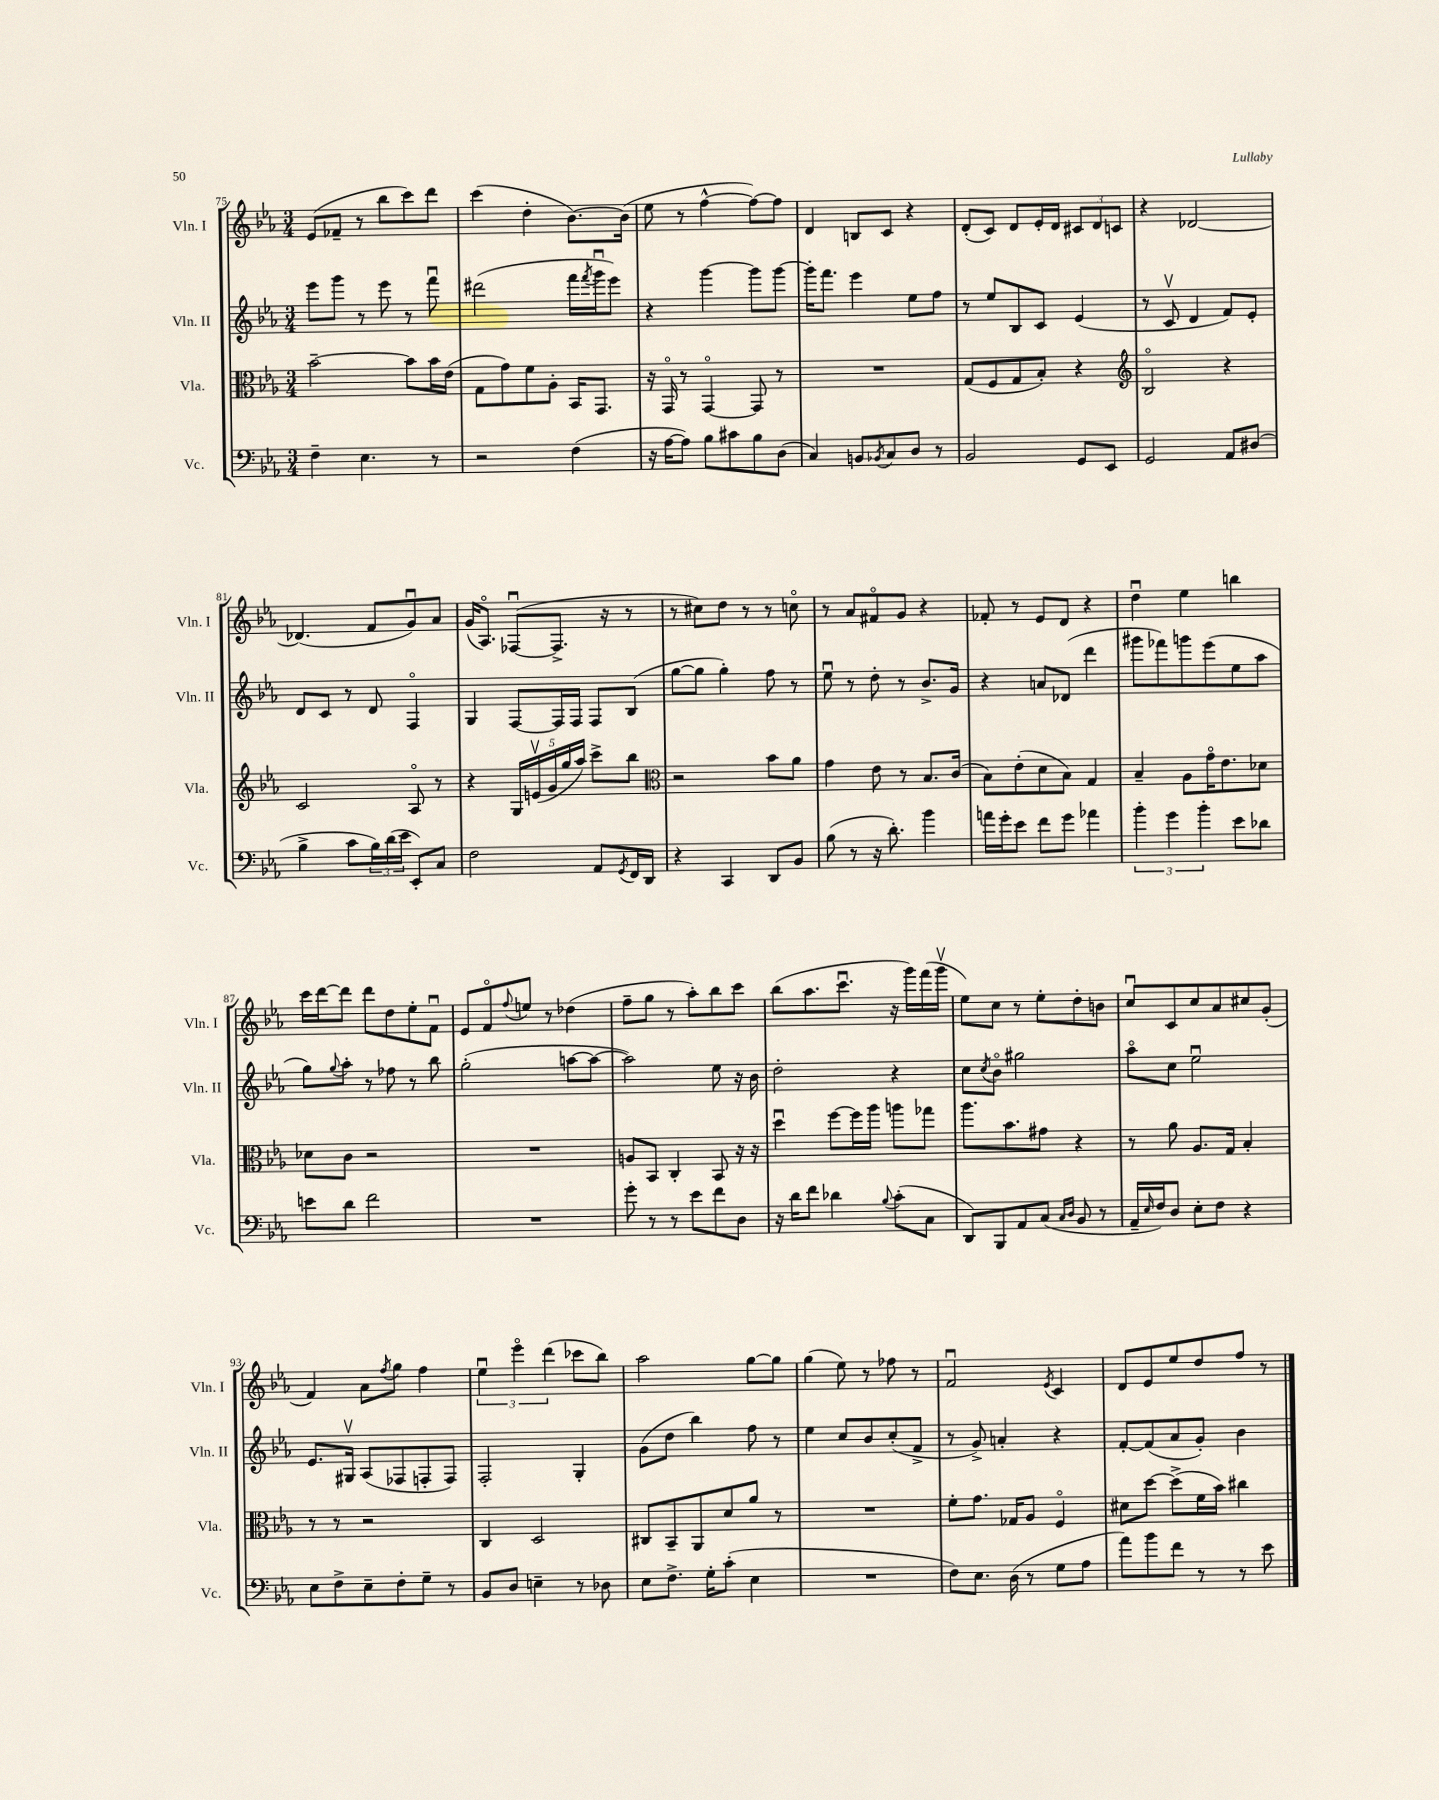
<<
\new StaffGroup <<
\new Staff = "s0" \with { instrumentName = "Vln. I" shortInstrumentName = "Vln. I" } {
    \clef treble \key ees \major \numericTimeSignature \time 3/4
    ees'8( fes'8-- r8 bes''8 c'''8) d'''8 |
    c'''4( d''4-. bes'8.~) bes'16( |
    ees''8 r8 f''4~-^ f''8~) f''8 |
    d'4 b8 c'8 r4 |
    d'8-.( c'8) d'8 ees'16-. d'16 \tuplet 3/2 { cis'8 d'8 c'8 } |
    r4 des'2~ |
    des'4.( f'8 g'8\downbow) aes'8 |
    g'16( aes8.\flageolet) fes8~\downbow( fes8.-> r16 r8 |
    r8 cis''8) d''8 r8 r8 c''8\flageolet |
    r8 aes'8 fis'8\flageolet g'8 r4 |
    fes'8-. r8 ees'8 d'8 r4 |
    d''4\downbow ees''4 b''4 |
    c'''16 d'''16~ d'''8 d'''8 d''8 ees''8-. f'8\downbow |
    ees'8 f'8\flageolet \appoggiatura { f''8 } e''8 r8 des''4( |
    f''8-- g''8 r8 aes''8-.) bes''8 c'''8 |
    bes''8( aes''8. c'''8.\downbow r16 g'''16) f'''16( g'''16\upbow |
    ees''8) c''8 r8 ees''8-. d''8-. b'8 |
    c''8\downbow c'8 c''8 aes'8 cis''8 g'8-.( |
    f'4) aes'8 \acciaccatura { f''8 } g''8 f''4 |
    \tuplet 3/2 { ees''4\downbow ees'''4\flageolet d'''4( } ces'''8 bes''8) |
    aes''2 g''8~ g''8 |
    g''4( ees''8) r8 fes''8 r8 |
    f'2\downbow \acciaccatura { ees'8 } c'4 |
    d'8 ees'8 ees''8 d''8 f''8 r8 \bar "|." |
}
\new Staff = "s1" \with { instrumentName = "Vln. II" shortInstrumentName = "Vln. II" } {
    \clef treble \key ees \major \numericTimeSignature \time 3/4
    ees'''8 g'''8 r8 ees'''8 r8 f'''8\downbow |
    dis'''2( f'''16 \acciaccatura { f'''8 } g'''16\downbow ees'''8) |
    r4 g'''4~ g'''8 g'''8~ |
    g'''16-. f'''8. ees'''4 ees''8 f''8 |
    r8 ees''8 bes8 c'8 ees'4( |
    r8 c'8\upbow d'4 f'8) ees'8-. |
    d'8 c'8 r8 d'8 f4\flageolet |
    g4 f8~ f16 f16 f8 bes8( |
    g''8~ g''8 g''4-.) f''8 r8 |
    ees''8\downbow r8 d''8-. r8 bes'8.-> g'16 |
    r4 a'8 des'8( d'''4 |
    gis'''8 fes'''8) g'''8 ees'''8( ees''8 aes''8 |
    g''8) \appoggiatura { g''8 } aes''8-. r8 fes''8 r8 bes''8 |
    g''2-.( a''8~ a''8~ |
    a''2) ees''8 r16 bes'16 |
    d''2-. r4 |
    c''8 \acciaccatura { c''8 } bes'8\flageolet gis''2 |
    aes''8\flageolet c''8 ees''2\downbow |
    ees'8. gis16\upbow aes8( fes8 f8-. f8) |
    f2-. g4-. |
    g'8( d''8 bes''4) f''8 r8 |
    ees''4 c''8 bes'8 c''8-.( f'8-> |
    r8 g'8->) a'4-. r4 |
    f'8~-. f'8( aes'8 g'8-.) bes'4 \bar "|." |
}
\new Staff = "s2" \with { instrumentName = "Vla." shortInstrumentName = "Vla." } {
    \clef alto \key ees \major \numericTimeSignature \time 3/4
    bes'2~-- bes'8 bes'16 ees'16( |
    g8 g'8) f'8 aes8-. bes,16 g,8. |
    r16 g,16\flageolet r8 g,4~\flageolet g,8 r8 |
    R2. |
    g8( f8 g8 bes8-.) r4 |
    \clef treble bes2\flageolet r4 |
    c'2 aes8\flageolet r8 |
    r4 \tuplet 5/4 { g16 e'16\upbow( g'16 g''16 aes''16) } c'''8-> bes''8 |
    \clef alto r2 bes'8 aes'8 |
    g'4 ees'8 r8 bes8. c'16( |
    bes8) ees'8-.( d'8 bes8) g4 |
    bes4-- aes8 g'16\flageolet ees'8. des'8 |
    des'8 c'8 r2 |
    R2. |
    a8 bes,8 c4-. bes,8 r16 r16 |
    d''4\downbow f''8~ f''16 aes''16 a''8 ges''8 |
    aes''8. bes'8. gis'8 r4 |
    r8 aes'8 aes8. g16 bes4-. |
    r8 r8 r2 |
    c4 d2 |
    cis8 bes,8-- aes,8 d'8 aes'8 r8 |
    R2. |
    f'8-. g'8. ges16 aes8 f4\flageolet |
    dis'8 d''8~ d''8->( f'16 bes'16) cis''4 \bar "|." |
}
\new Staff = "s3" \with { instrumentName = "Vc." shortInstrumentName = "Vc." } {
    \clef bass \key ees \major \numericTimeSignature \time 3/4
    f4-- ees4. r8 |
    r2 f4( |
    r16 aes16~ aes8) bes8 cis'8 bes8 d8( |
    c4) b,8 \acciaccatura { bes,8 } c8 d8 r8 |
    bes,2 g,8 ees,8 |
    g,2 aes,8 dis8( |
    bes4-> c'8 \tuplet 3/2 { bes16) d'16( ees'16 } ees,8-.) c8 |
    f2 aes,8 \acciaccatura { g,8 } f,16 d,16 |
    r4 c,4 d,8 bes,8 |
    bes8( r8 r16 d'8.-.) bes'4 |
    a'16 g'16-. ees'8 f'8 g'8 aes'4 |
    \tuplet 3/2 { bes'4-. g'4 bes'4-. } ees'8 des'8 |
    e'8 d'8 f'2 |
    R2. |
    g'8-. r8 r8 ees'8 f'8 d8 |
    r16 d'16 f'8 des'4 \appoggiatura { bes8 } c'8-.( c8 |
    d,8) bes,,8 aes,8 c8( \grace { c16 d16 } bes,8 r8 |
    aes,16-- \grace { ees16 } f16) d8 ees8-. f8 r4 |
    ees8 f8-> ees8-- f8-. g8-- r8 |
    bes,8 d8 e4-- r8 des8 |
    ees8 f8.-> g16-. c'8-.( ees4 |
    R2. |
    f8) ees8. d16( r8 g8 aes8 |
    aes'8) bes'8 f'8 r8 r8 ees'8 \bar "|." |
}
>>
>>
\layout { \context { \Score currentBarNumber = #75 } }
